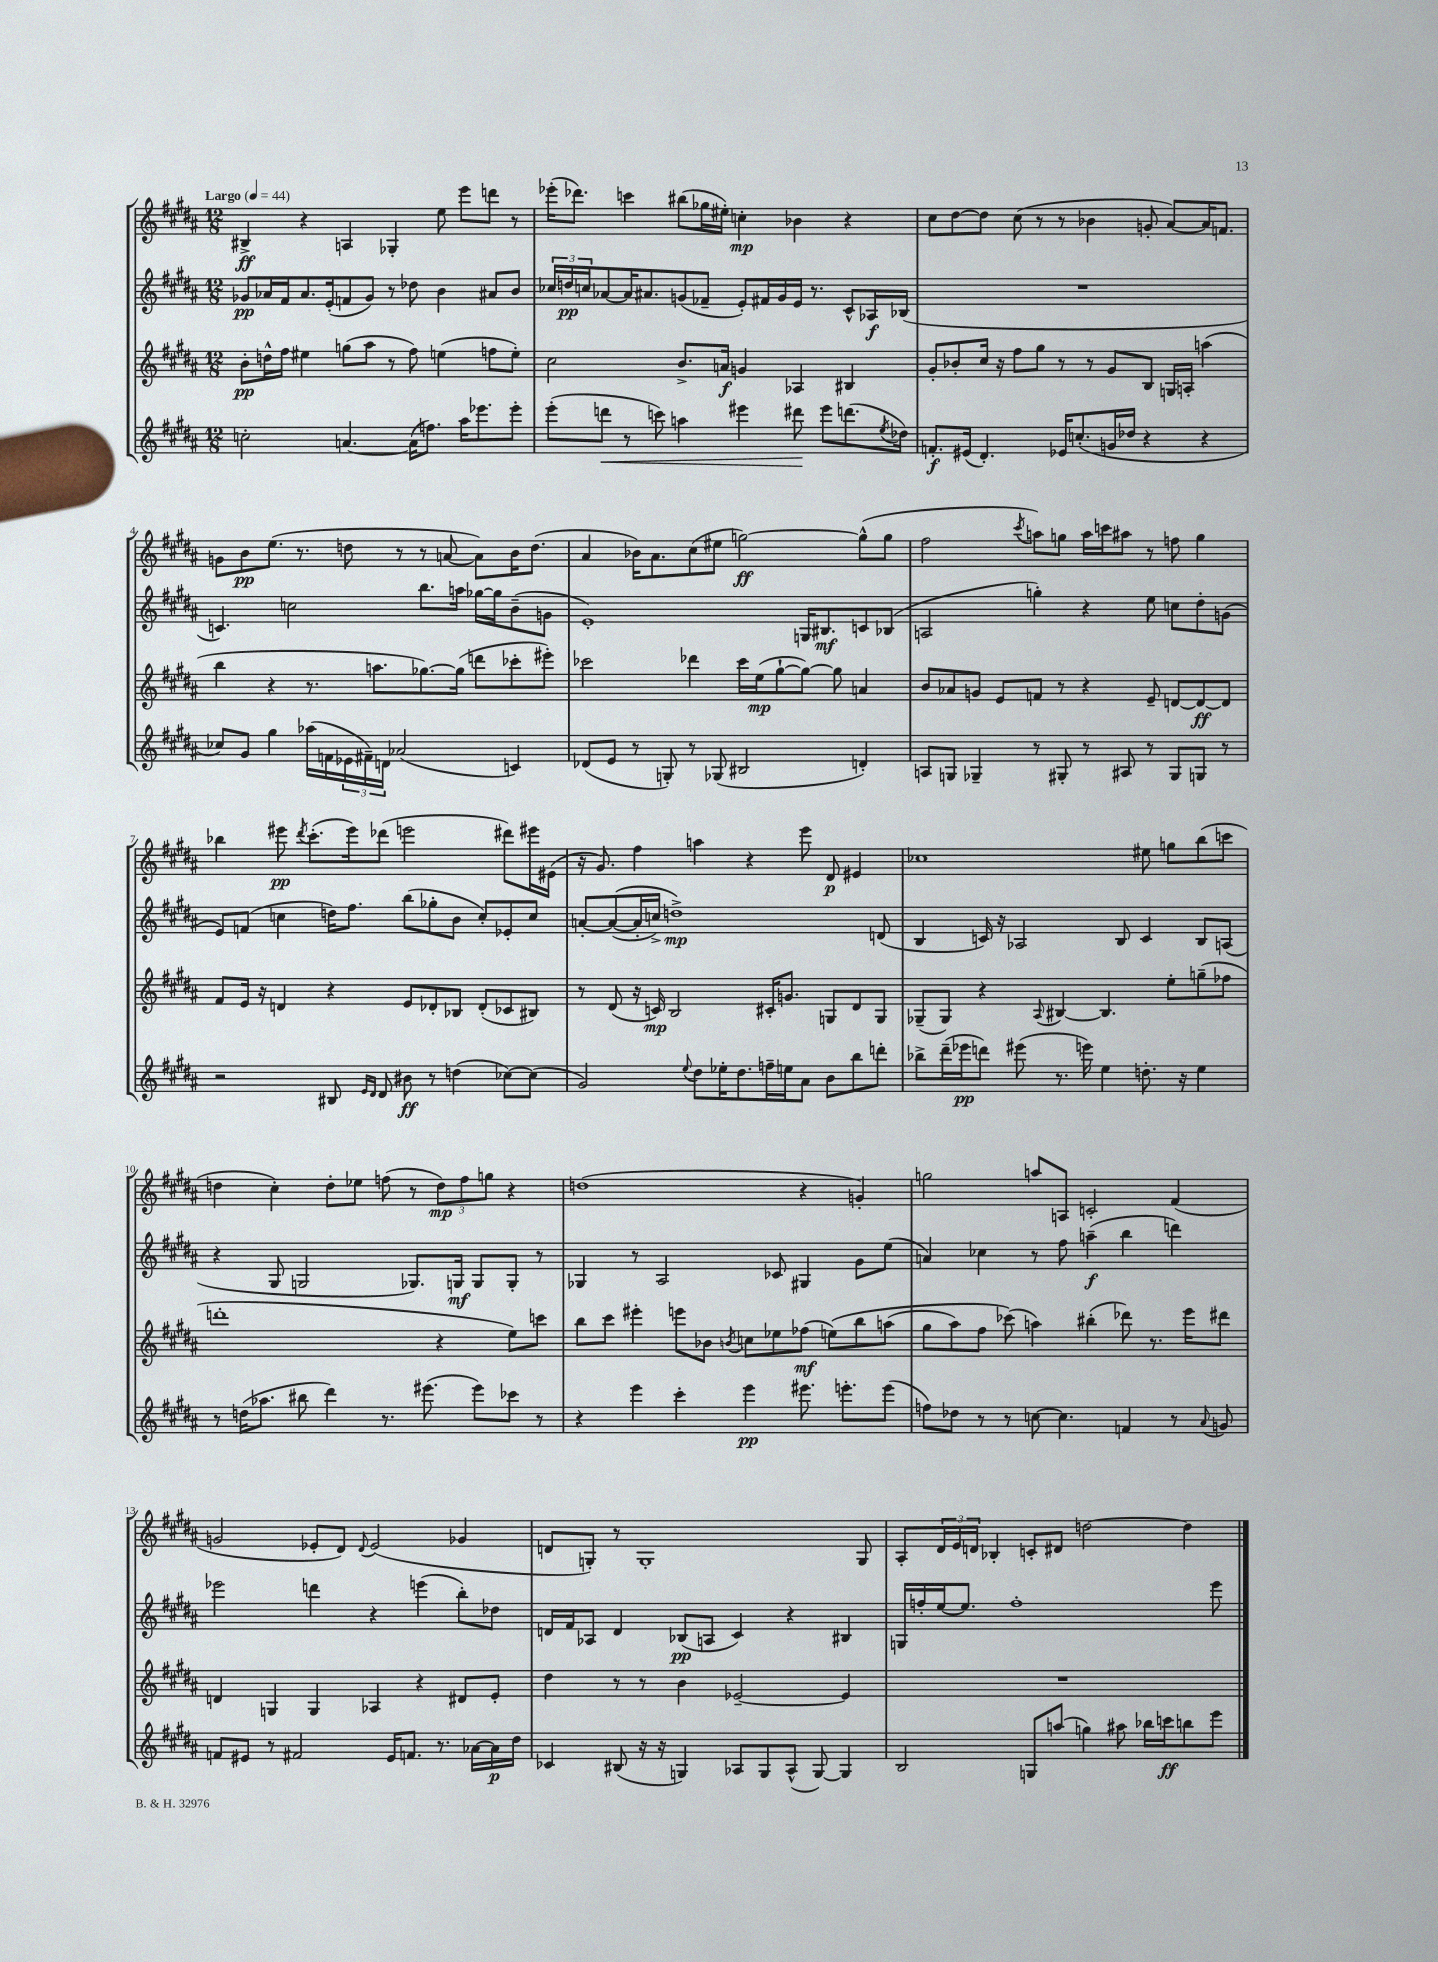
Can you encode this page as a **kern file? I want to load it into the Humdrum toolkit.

**kern	**dynam	**kern	**dynam	**kern	**dynam	**kern	**dynam
*part4	*part4	*part3	*part3	*part2	*part2	*part1	*part1
*staff4	*staff4	*staff3	*staff3	*staff2	*staff2	*staff1	*staff1
*clefG2	*	*clefG2	*	*clefG2	*	*clefG2	*
*k[f#c#g#d#a#]	*	*k[f#c#g#d#a#]	*	*k[f#c#g#d#a#]	*	*k[f#c#g#d#a#]	*
*M12/8	*	*M12/8	*	*M12/8	*	*M12/8	*
*MM44	*	*MM44	*	*MM44	*	*MM44	*
=1	=1	=1	=1	=1	=1	=1	=1
!	!	!	!	!	!	!LO:TX:a:B:t=Largo	!
2ccn'\	.	8b'\L	pp	8g-X/L	pp	4B#X^/	ff
.	.	16ddn^^\L	.	16a-X/L	.	.	.
.	.	16ff#\JJ	.	16f#/J	.	.	.
.	.	4ee#X\	.	8.a-/	.	4r	.
.	.	.	.	(16e'/k	.	.	.
[4.an/	.	(8ggn\L	.	8fn/	.	4An/	.
.	.	8aa#\J	.	8g-/J)	.	.	.
.	.	8r	.	8r	.	4G-X'/	.
(16a\KL]	.	8ff#\)	.	8dd-X\	.	.	.
8.ffn\J)	.	.	.	.	.	.	.
.	.	(4een\	.	4b\	.	8ee\	.
16aa#\KL	.	.	.	.	.	8eee\L	.
8.eee-X\	.	.	.	.	.	.	.
.	.	8ffn\L	.	8a#X/L	.	8dddn\J	.
8eee-'\J	.	8ee'\J)	.	8b/J	.	8r	.
=2	=2	=2	=2	=2	=2	=2	=2
(8eee'\L	.	2cc#\	.	24cc-X/LL	.	(16eee-X'\KL	.
.	.	.	.	24ddn/	pp	.	.
.	.	.	.	.	.	8.ddd-X\J)	.
.	.	.	.	24ccn/J	.	.	.
!	!LO:HP:b	!	!	!	!	!	!
8dddn\J	<	.	.	[8a-X/	.	.	.
8r	.	.	.	16a-/K]	.	4cccn\	.
.	.	.	.	8.a#X/	.	.	.
8cccn\)	.	.	.	.	.	.	.
4aan\	.	8.b^/L	.	(8gn/	.	(8bb#X\L	.
.	.	.	.	8f-X~/J	.	16gg-X\L	.
.	.	16an/Jk	f	.	.	16ee#X'\JJ)	.
4eee#X\	.	4gn/	.	8e'/L)	.	4ccn'\	mp
.	.	.	.	16f#X/L	.	.	.
.	.	.	.	16g/	.	.	.
8ddd#X\	.	4A-X/	.	16e/JJ	.	4b-X\	.
.	.	.	.	8.r	.	.	.
8eee#\L	[	.	.	.	.	.	.
(8.dddn\	.	4B#X/	.	8c#^^/L	.	4r	.
.	.	.	.	16A-X/L	f	.	.
8qee/	.	.	.	.	.	.	.
16dd-X\Jk)	.	.	.	(16B-X/JJ	.	.	.
=3	=3	=3	=3	=3	=3	=3	=3
8.fn'/L	f	8g#'/L	.	1.r	.	8cc#\L	.
.	.	8b-X'/	.	.	.	[8dd#\	.
(16e#X/Jk	.	.	.	.	.	.	.
4.d#'/)	.	16cc#/Jk	.	.	.	8dd#\J]	.
.	.	16r	.	.	.	.	.
.	.	8ff#\L	.	.	.	(8cc#\	.
.	.	8gg#\J	.	.	.	8r	.
16e-X/KL	.	8r	.	.	.	8r	.
(8.ccn'/	.	.	.	.	.	.	.
.	.	8r	.	.	.	4b-X\	.
16gn/L	.	8g#/L	.	.	.	.	.
16dd-X/JJ	.	.	.	.	.	.	.
4r	.	8B/J	.	.	.	8gn'/	.
.	.	16Gn/LL	.	.	.	[8a#/L)	.
.	.	16An'/JJ	.	.	.	.	.
4r	.	(4aan\	.	.	.	16a#/K]	.
.	.	.	.	.	.	8.fn/J	.
!!LO:LB:g=z
=4	=4	=4	=4	=4	=4	=4	=4
8cc-X/L)	.	4bb\	.	4.cn/)	.	8gn\L	.
8g#/J	.	.	.	.	.	8b\	pp
4gg#\	.	4r	.	.	.	(8.ee\J	.
.	.	.	.	2ccn\	.	.	.
.	.	.	.	.	.	8.r	.
(16aa-X\LL	.	8.r	.	.	.	.	.
16fn\	.	.	.	.	.	.	.
24e-X\	.	.	.	.	.	8ddn\	.
24f#X~\)	.	.	.	.	.	.	.
.	.	8.aan\L	.	.	.	.	.
24dn\JJ	.	.	.	.	.	.	.
(2a-X/	.	.	.	.	.	8r	.
.	.	[8.gg-X\)	.	8.bb\L	.	8r	.
.	.	.	.	.	.	[8an/	.
.	.	(16gg-\Jk]	.	16aan\Jk	.	.	.
.	.	8dddn\L	.	[16gg-X\LL	.	8a\L])	.
.	.	.	.	16gg-\J]	.	.	.
4cn/)	.	8ccc-X'\	.	(8b~\	.	16b\K	.
.	.	.	.	.	.	(8.dd\J	.
.	.	8eee#X'\J)	.	8gn\J	.	.	.
=5	=5	=5	=5	=5	=5	=5	=5
(8d-X/L	.	2ccc-X\	.	1e')	.	4a#/	.
8e/J	.	.	.	.	.	.	.
8r	.	.	.	.	.	16b-X\KL)	.
.	.	.	.	.	.	8.a#\	.
8Gn'/)	.	.	.	.	.	.	.
8r	.	4ddd-X\	.	.	.	(8cc#\	.
(8G-X/	.	.	.	.	.	8ee#X\J	.
2B#X/	.	16ccc-\LL	.	.	.	[2ggn\)	ff
.	.	(16ee\J	mp	.	.	.	.
.	.	[8gg#`\	.	.	.	.	.
.	.	8gg#\J_)	.	16Gn/KL	.	.	.
.	.	.	.	8.B#X/	mf	.	.
.	.	8gg#\]	.	.	.	.	.
4dn'/)	.	4an/	.	8cn/	.	(8gg^^\L]	.
.	.	.	.	(8B-X/J	.	8gg\J	.
=6	=6	=6	=6	=6	=6	=6	=6
8An/L	.	8b/L	.	2An/	.	2ff#\	.
8Gn/J	.	8a-X/	.	.	.	.	.
4G-X~/	.	8gn/J	.	.	.	.	.
.	.	8e/L	.	.	.	.	.
.	.	.	.	.	.	8qccc#/	.
8r	.	8fn/J	.	4ggn'\)	.	8aan\L)	.
8G#X'/	.	8r	.	.	.	8ggn\J	.
8r	.	4r	.	4r	.	16aa\LL	.
.	.	.	.	.	.	16cccn\J	.
8A#X/	.	.	.	.	.	8aa#X\J	.
8r	.	8e~/	.	8ee\	.	8r	.
8G#/L	.	[8dn/L	.	8ccn\L	.	8ffn\	.
8Gn/J	.	8d/_	ff	8dd#'\	.	4gg\	.
8r	.	8d/J]	.	(8gn\J	.	.	.
!!LO:LB:g=z
=7	=7	=7	=7	=7	=7	=7	=7
2r	.	8f#/L	.	8e/L)	.	4bb-X\	.
.	.	16e/Jk	.	(8fn/J	.	.	.
.	.	16r	.	.	.	.	.
.	.	4dn/	.	4ccn\	.	8eee#X\	pp
.	.	.	.	.	.	8qddd#/	.
.	.	.	.	.	.	(8.ccc#'\L	.
8B#X/	.	4r	.	16ddn\KL)	.	.	.
.	.	.	.	8.ff#\J	.	16eee#\k)	.
16qqe/LL	.	.	.	.	.	.	.
16qqd#/JJ	.	.	.	.	.	.	.
8d#/	.	.	.	.	.	(8ddd-X\J	.
8b#X\	ff	8e/L	.	(8bb\L	.	2eeen\	.
8r	.	8d-X'/	.	8gg-X'\	.	.	.
(4ddn\	.	8B-X/J	.	8b\J	.	.	.
.	.	(8d-'/L	.	8cc'/L)	.	.	.
[8cc-X\L)	.	8c-X/	.	8e-X'/	.	8ddd#X\L)	.
(8cc-\J]	.	8B#X/J)	.	8cc/J	.	16eee#X\L	.
.	.	.	.	.	.	(16e#X\JJ	.
=8	=8	=8	=8	=8	=8	=8	=8
2g#/)	.	8r	.	[8an'/L	.	16r	.
.	.	.	.	.	.	8.g#/)	.
.	.	(8d#/	.	((8a/_	.	.	.
.	.	16r	.	16a'/L]	.	4ff#\	.
.	.	16cn/)	mp	16ccn^/JJ)	.	.	.
.	.	2B/	.	1ddn^)	mp	.	.
8qqee/	.	.	.	.	.	.	.
8dd#\L	.	.	.	.	.	4aan\	.
16ee-X'\K	.	.	.	.	.	.	.
8.dd#\	.	.	.	.	.	.	.
.	.	.	.	.	.	4r	.
16ffn~\L	.	16c#X'/KL	.	.	.	.	.
16een\J	.	8.gn/J	.	.	.	.	.
8a#\J	.	.	.	.	.	8eee\	.
8b\L	.	8Gn/L	.	.	.	8d#/	p
8bb\	.	8d#/	.	.	.	4e#X/	.
8dddn'\J	.	8G/J	.	(8dn/	.	.	.
=9	=9	=9	=9	=9	=9	=9	=9
8bb-X^\L	.	(8G-X~/L	.	4B/	.	1cc-X	.
(16ddd#~\L	.	8G-/J)	.	.	.	.	.
16eee-X\J	pp	.	.	.	.	.	.
8dddn\J)	.	4r	.	16cn/)	.	.	.
.	.	.	.	16r	.	.	.
(8eee#X\	.	.	.	2A-X/	.	.	.
.	.	8qqA#/	.	.	.	.	.
8.r	.	[4B#X/	.	.	.	.	.
16eeen\)	.	.	.	.	.	.	.
4ee\	.	4.B#/]	.	.	.	.	.
.	.	.	.	8B/	.	.	.
8.ddn'\	.	.	.	4c/	.	8ee#X\	.
.	.	8ee'\L	.	.	.	8ggn\L	.
16r	.	.	.	.	.	.	.
4ee\	.	(8ggn~\	.	8B/L	.	(8bb\	.
.	.	8ff-X\J	.	(8An/J	.	8cccn\J	.
!!LO:LB:g=z
=10	=10	=10	=10	=10	=10	=10	=10
8r	.	1dddn'	.	4r	.	4ddn\	.
(16ddn\KL	.	.	.	.	.	.	.
8.aa-X\J	.	.	.	.	.	.	.
.	.	.	.	8G#/	.	4cc#'\)	.
8bb#X\	.	.	.	2Gn/	.	.	.
4ddd#\)	.	.	.	.	.	8dd'\L	.
.	.	.	.	.	.	8ee-X\J	.
8.r	.	.	.	.	.	(8ffn\	.
.	.	.	.	8.G-X/L)	.	8r	.
(8.eee#X\	.	.	.	.	.	.	.
.	.	4r	.	.	.	12dd\L)	mp
.	.	.	.	16Gn/Jk	mf	.	.
.	.	.	.	.	.	12ff\	.
8eee#\L)	.	.	.	8G/L	.	.	.
.	.	.	.	.	.	12ggn\J	.
8ccc-X\J	.	8ee\L)	.	8G'/J	.	4r	.
8r	.	8cccn\J	.	8r	.	.	.
=11	=11	=11	=11	=11	=11	=11	=11
4r	.	8bb\L	.	4G-X/	.	(1ddn	.
.	.	8ccc#\J	.	.	.	.	.
4eee\	.	4eee#X'\	.	8r	.	.	.
.	.	.	.	2A#/	.	.	.
4ccc#'\	.	8eeen\L	.	.	.	.	.
.	.	8b-X\J	.	.	.	.	.
.	.	8qbn/	.	.	.	.	.
4eee\	pp	8ccn\L	.	.	.	.	.
.	.	8ee-X\	.	8c-X/	.	.	.
8.eee#X\	.	(8ff-X\J	mf	4G#X/	.	4r	.
.	.	(8een\L)	.	.	.	.	.
8.eeen'\L	.	.	.	.	.	.	.
.	.	8bb\	.	8g#\L	.	4gn'/)	.
(8eee\J	.	(8aan\J	.	(8ee\J	.	.	.
=12	=12	=12	=12	=12	=12	=12	=12
8ffn\L)	.	8gg#\L	.	4an/)	.	2ggn\	.
8dd-X\J	.	8aa#\)	.	.	.	.	.
8r	.	8ff#\J	.	4cc-X\	.	.	.
8r	.	(8ccc-X\)	.	.	.	.	.
[8ccn\	.	4aan\)	.	8r	.	8aan/L	.
4.cc\]	.	.	.	8ff#\	.	8An/J	.
.	.	(4bb#X'\	.	(4aan~\	f	2cn'/	.
4fn/	.	8ddd-X\)	.	4bb\	.	.	.
.	.	8.r	.	.	.	.	.
8r	.	.	.	4dddn\)	.	(4f#/	.
.	.	16eee\KL	.	.	.	.	.
8qqa#/	.	.	.	.	.	.	.
8gn/	.	8ddd#X\J	.	.	.	.	.
!!LO:LB:g=z
=13	=13	=13	=13	=13	=13	=13	=13
8fn/L	.	4dn/	.	2eee-X\	.	2gn/	.
8e#X/J	.	.	.	.	.	.	.
8r	.	4Gn/	.	.	.	.	.
2f#X/	.	.	.	.	.	.	.
.	.	4G/	.	4dddn\	.	8e-X'/L	.
.	.	.	.	.	.	8d#/J)	.
.	.	.	.	.	.	8qqd#/	.
.	.	4A-X/	.	4r	.	(2e-/	.
16e#/KL	.	.	.	.	.	.	.
8.fn/J	.	.	.	.	.	.	.
.	.	4r	.	(4eeen\	.	.	.
8.r	.	.	.	.	.	.	.
.	.	8d#X/L	.	8bb'\L)	.	4g-X/	.
[16a-X\LL	.	.	.	.	.	.	.
16a-\]	p	8e'/J	.	8dd-X\J	.	.	.
16dd#\JJ	.	.	.	.	.	.	.
=14	=14	=14	=14	=14	=14	=14	=14
4c-X/	.	4dd#\	.	16dn/LL	.	8dn/L	.
.	.	.	.	16f#/J	.	.	.
.	.	.	.	8A-X/J	.	8Gn'/J)	.
(8B#X/	.	8r	.	4d/	.	8r	.
16r	.	8r	.	.	.	1G'	.
16r	.	.	.	.	.	.	.
4Gn/)	.	4b\	.	(8B-X/L	pp	.	.
.	.	.	.	8An/J	.	.	.
8A-X/L	.	[2e-X~/	.	4c#/)	.	.	.
8G/	.	.	.	.	.	.	.
(8A-^^/J	.	.	.	4r	.	.	.
[8G/)	.	.	.	.	.	.	.
4G/]	.	4e-/]	.	4B#X/	.	.	.
.	.	.	.	.	.	8G/	.
=15	=15	=15	=15	=15	=15	=15	=15
2B/	.	1.r	.	16Gn/LL	.	8A#'/L	.
.	.	.	.	16ffn'/	.	.	.
.	.	.	.	[16ee/J	.	24d#/L	.
.	.	.	.	.	.	24e/	.
.	.	.	.	8.ee/J]	.	.	.
.	.	.	.	.	.	24dn/JJ	.
.	.	.	.	.	.	4B-X'/	.
.	.	.	.	1ff'	.	.	.
8Gn/L	.	.	.	.	.	8cn'/L	.
(8aan/J	.	.	.	.	.	8d#X/J	.
4ggn\)	.	.	.	.	.	[2ddn\	.
8aa#X\	.	.	.	.	.	.	.
16bb-X\LL	.	.	.	.	.	.	.
16cccn\J	ff	.	.	.	.	.	.
8bbn\	.	.	.	.	.	4dd\]	.
8eee\J	.	.	.	8eee\	.	.	.
==	==	==	==	==	==	==	==
*-	*-	*-	*-	*-	*-	*-	*-
